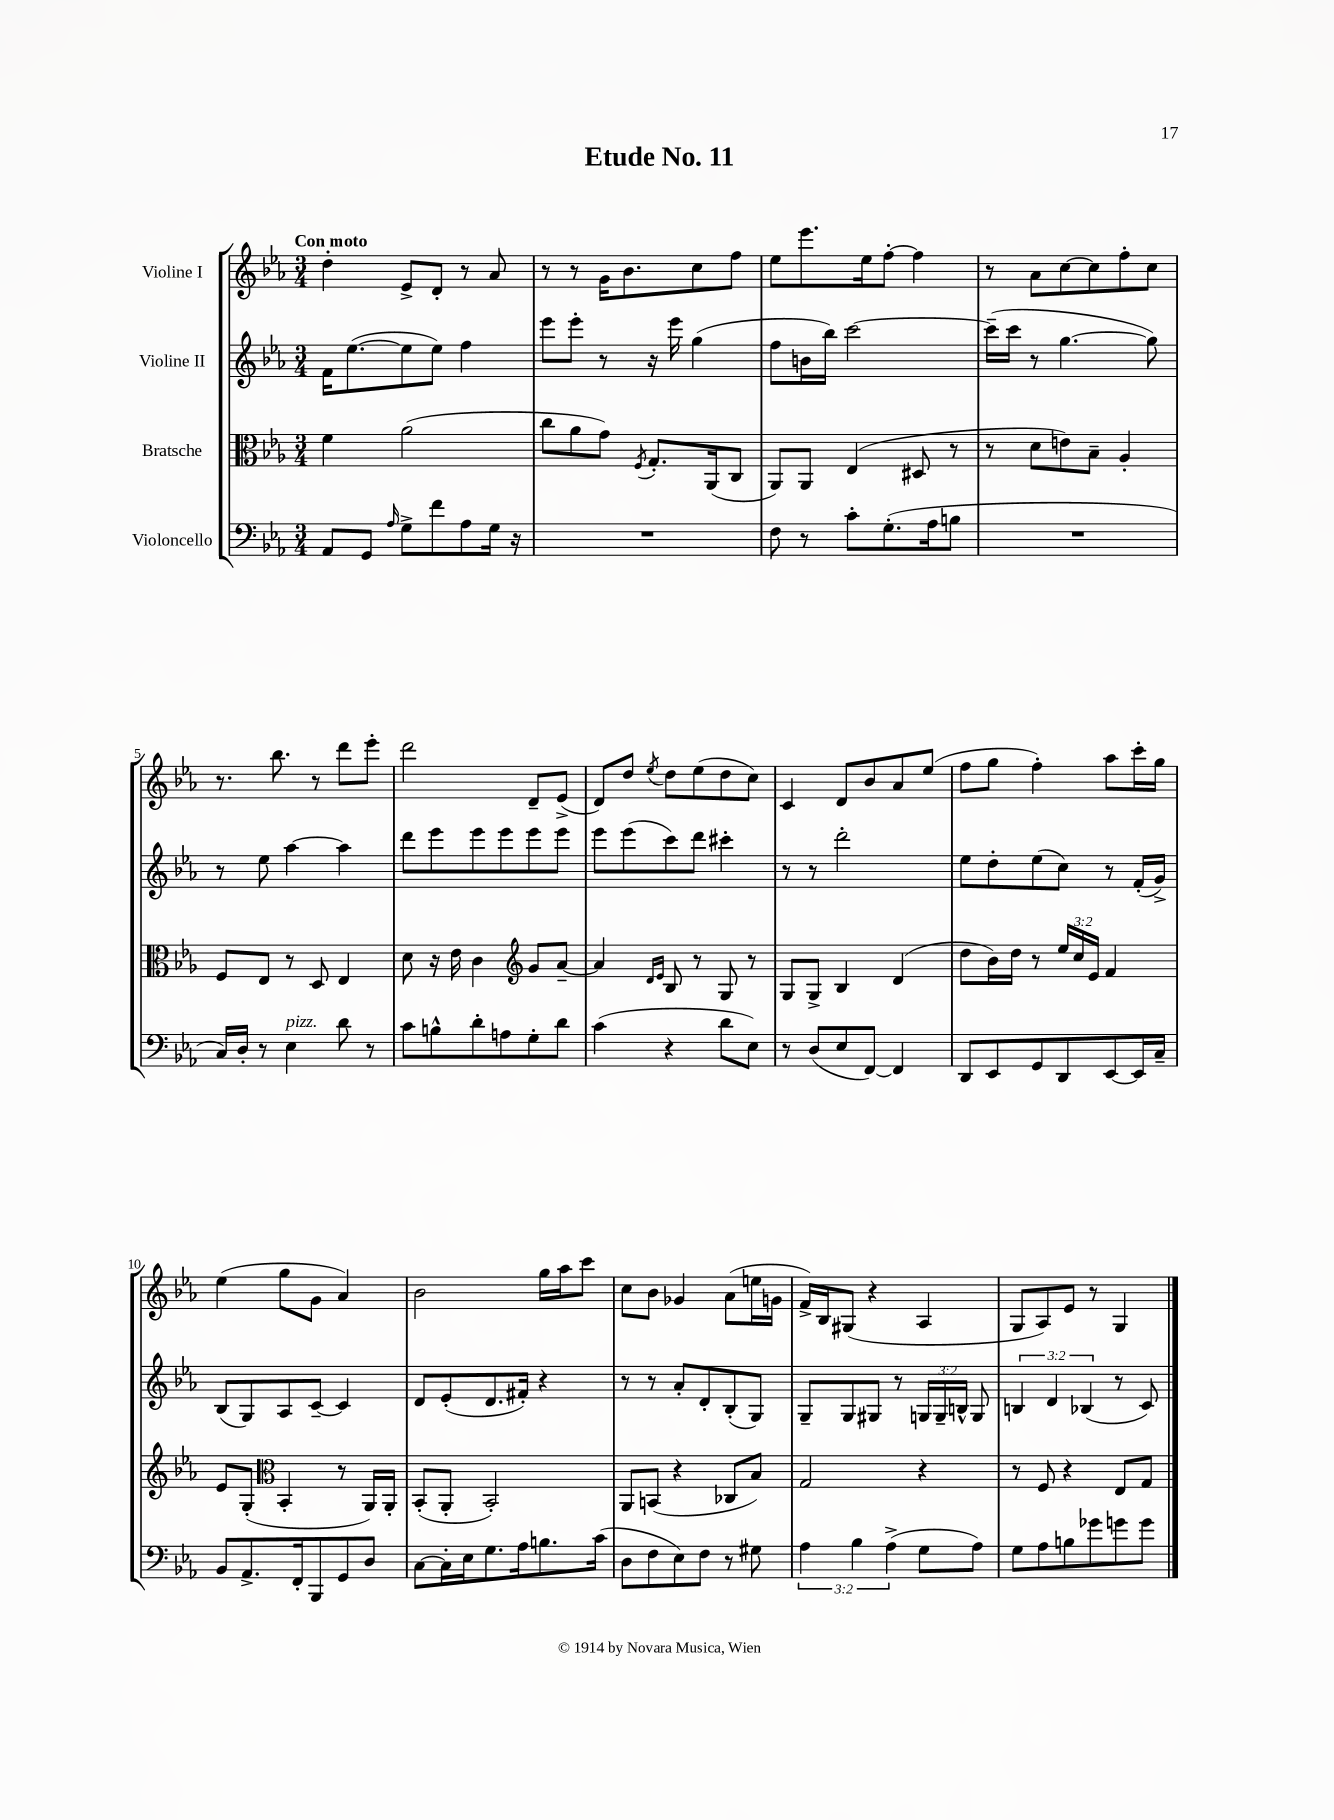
\header { title = "Etude No. 11" }
<<
\new StaffGroup <<
\new Staff = "s0" \with { instrumentName = "Violine I" } {
    \clef treble \key ees \major \numericTimeSignature \time 3/4 \tempo "Con moto"
    \autoBeamOff d''4-. ees'8[-> d'8]-. r8 aes'8 |
    r8 r8 g'16[ bes'8. c''8 f''8] |
    ees''8[ ees'''8. ees''16 f''8]~-. f''4 |
    r8 aes'8[ c''8~ c''8 f''8-. c''8] |
    r8. bes''8. r8 d'''8[ ees'''8]-. |
    d'''2 d'8[-- ees'8]->( |
    d'8[) d''8] \acciaccatura { ees''8 } d''8[ ees''8( d''8 c''8]) |
    c'4 d'8[ bes'8 aes'8 ees''8]( |
    f''8[ g''8] f''4-.) aes''8[ c'''16-. g''16] |
    ees''4( g''8[ g'8] aes'4) |
    bes'2 g''16[ aes''16 c'''8] |
    c''8[ bes'8] ges'4 aes'8[( e''16 g'16] |
    f'16[->) bes16 gis8]( r4 aes4 |
    g8[ aes8) ees'8] r8 g4 \bar "|." |
}
\new Staff = "s1" \with { instrumentName = "Violine II" } {
    \clef treble \key ees \major \numericTimeSignature \time 3/4 \override Staff.TupletNumber.text = #tuplet-number::calc-fraction-text
    \autoBeamOff f'16[ ees''8.~( ees''8 ees''8]) f''4 |
    ees'''8[ ees'''8]-. r8 r16 ees'''16 g''4( |
    f''8[ b'16 bes''16]) c'''2~ |
    c'''16[--( c'''16] r8 g''4.~ g''8) |
    r8 ees''8 aes''4~ aes''4 |
    d'''8[ ees'''8 ees'''8 ees'''8 ees'''8 ees'''8] |
    ees'''8[ ees'''8( c'''8) d'''8] cis'''4-. |
    r8 r8 d'''2-. |
    ees''8[ d''8-. ees''8( c''8]) r8 f'16[-.( g'16]->) |
    bes8[( g8) aes8 c'8]~-- c'4 |
    d'8[ ees'8-.( d'8. fis'16]-.) r4 |
    r8 r8 aes'8[-. d'8-. bes8-.( g8]) |
    g8[-- g8 gis8] r8 \tuplet 3/2 { g16[ g16-- b16]-^ } g8 |
    \tuplet 3/2 { b4 d'4 bes4( } r8 c'8) \bar "|." |
}
\new Staff = "s2" \with { instrumentName = "Bratsche" } {
    \clef alto \key ees \major \numericTimeSignature \time 3/4 \override Staff.TupletNumber.text = #tuplet-number::calc-fraction-text
    \autoBeamOff f'4 aes'2( |
    c''8[ aes'8 g'8]) \acciaccatura { f8 } g8.[-. aes,16( c8] |
    aes,8[) aes,8] ees4( dis8 r8 |
    r8 d'8[ e'8) bes8]-- aes4-. |
    f8[ ees8] r8 d8 ees4 |
    d'8 r16 ees'16 c'4 \clef treble g'8[ aes'8]~-- |
    aes'4 \grace { d'16[ ees'16] } bes8 r8 g8 r8 |
    g8[ g8]-> bes4 d'4( |
    d''8[ bes'16) d''16] r8 \tuplet 3/2 { ees''16[ c''16 ees'16] } f'4 |
    ees'8[ g8]-.( \clef alto bes,4-. r8 aes,16[) aes,16]-. |
    bes,8[-.( aes,8]-. bes,2-.) |
    aes,8[ b,8]( r4 ces8[ bes8]) |
    g2 r4 |
    r8 f8 r4 ees8[ g8] \bar "|." |
}
\new Staff = "s3" \with { instrumentName = "Violoncello" } {
    \clef bass \key ees \major \numericTimeSignature \time 3/4 \override Staff.TupletNumber.text = #tuplet-number::calc-fraction-text
    \autoBeamOff aes,8[ g,8] \grace { aes16 } g8[-> f'8 aes8 g16] r16 |
    R2. |
    f8 r8 c'8[-. g8.-.( aes16 b8] |
    R2. |
    c16[) d16]-. r8 ees4^\markup { \italic "pizz." } d'8 r8 |
    c'8[ b8-^ d'8-. a8 g8-. d'8] |
    c'4( r4 d'8[ ees8]) |
    r8 d8[( ees8 f,8]~) f,4 |
    d,8[ ees,8 g,8 d,8 ees,8~ ees,16 c16]-- |
    bes,8[ aes,8.-> f,16-. bes,,8 g,8 d8] |
    c8[~ c16-. ees16 g8. aes16 b8. c'16]( |
    d8[ f8 ees8) f8] r8 gis8 |
    \tuplet 3/2 { aes4 bes4 aes4->( } g8[ aes8]) |
    g8[ aes8 b8 ges'8 g'8 g'8] \bar "|." |
}
>>
>>
